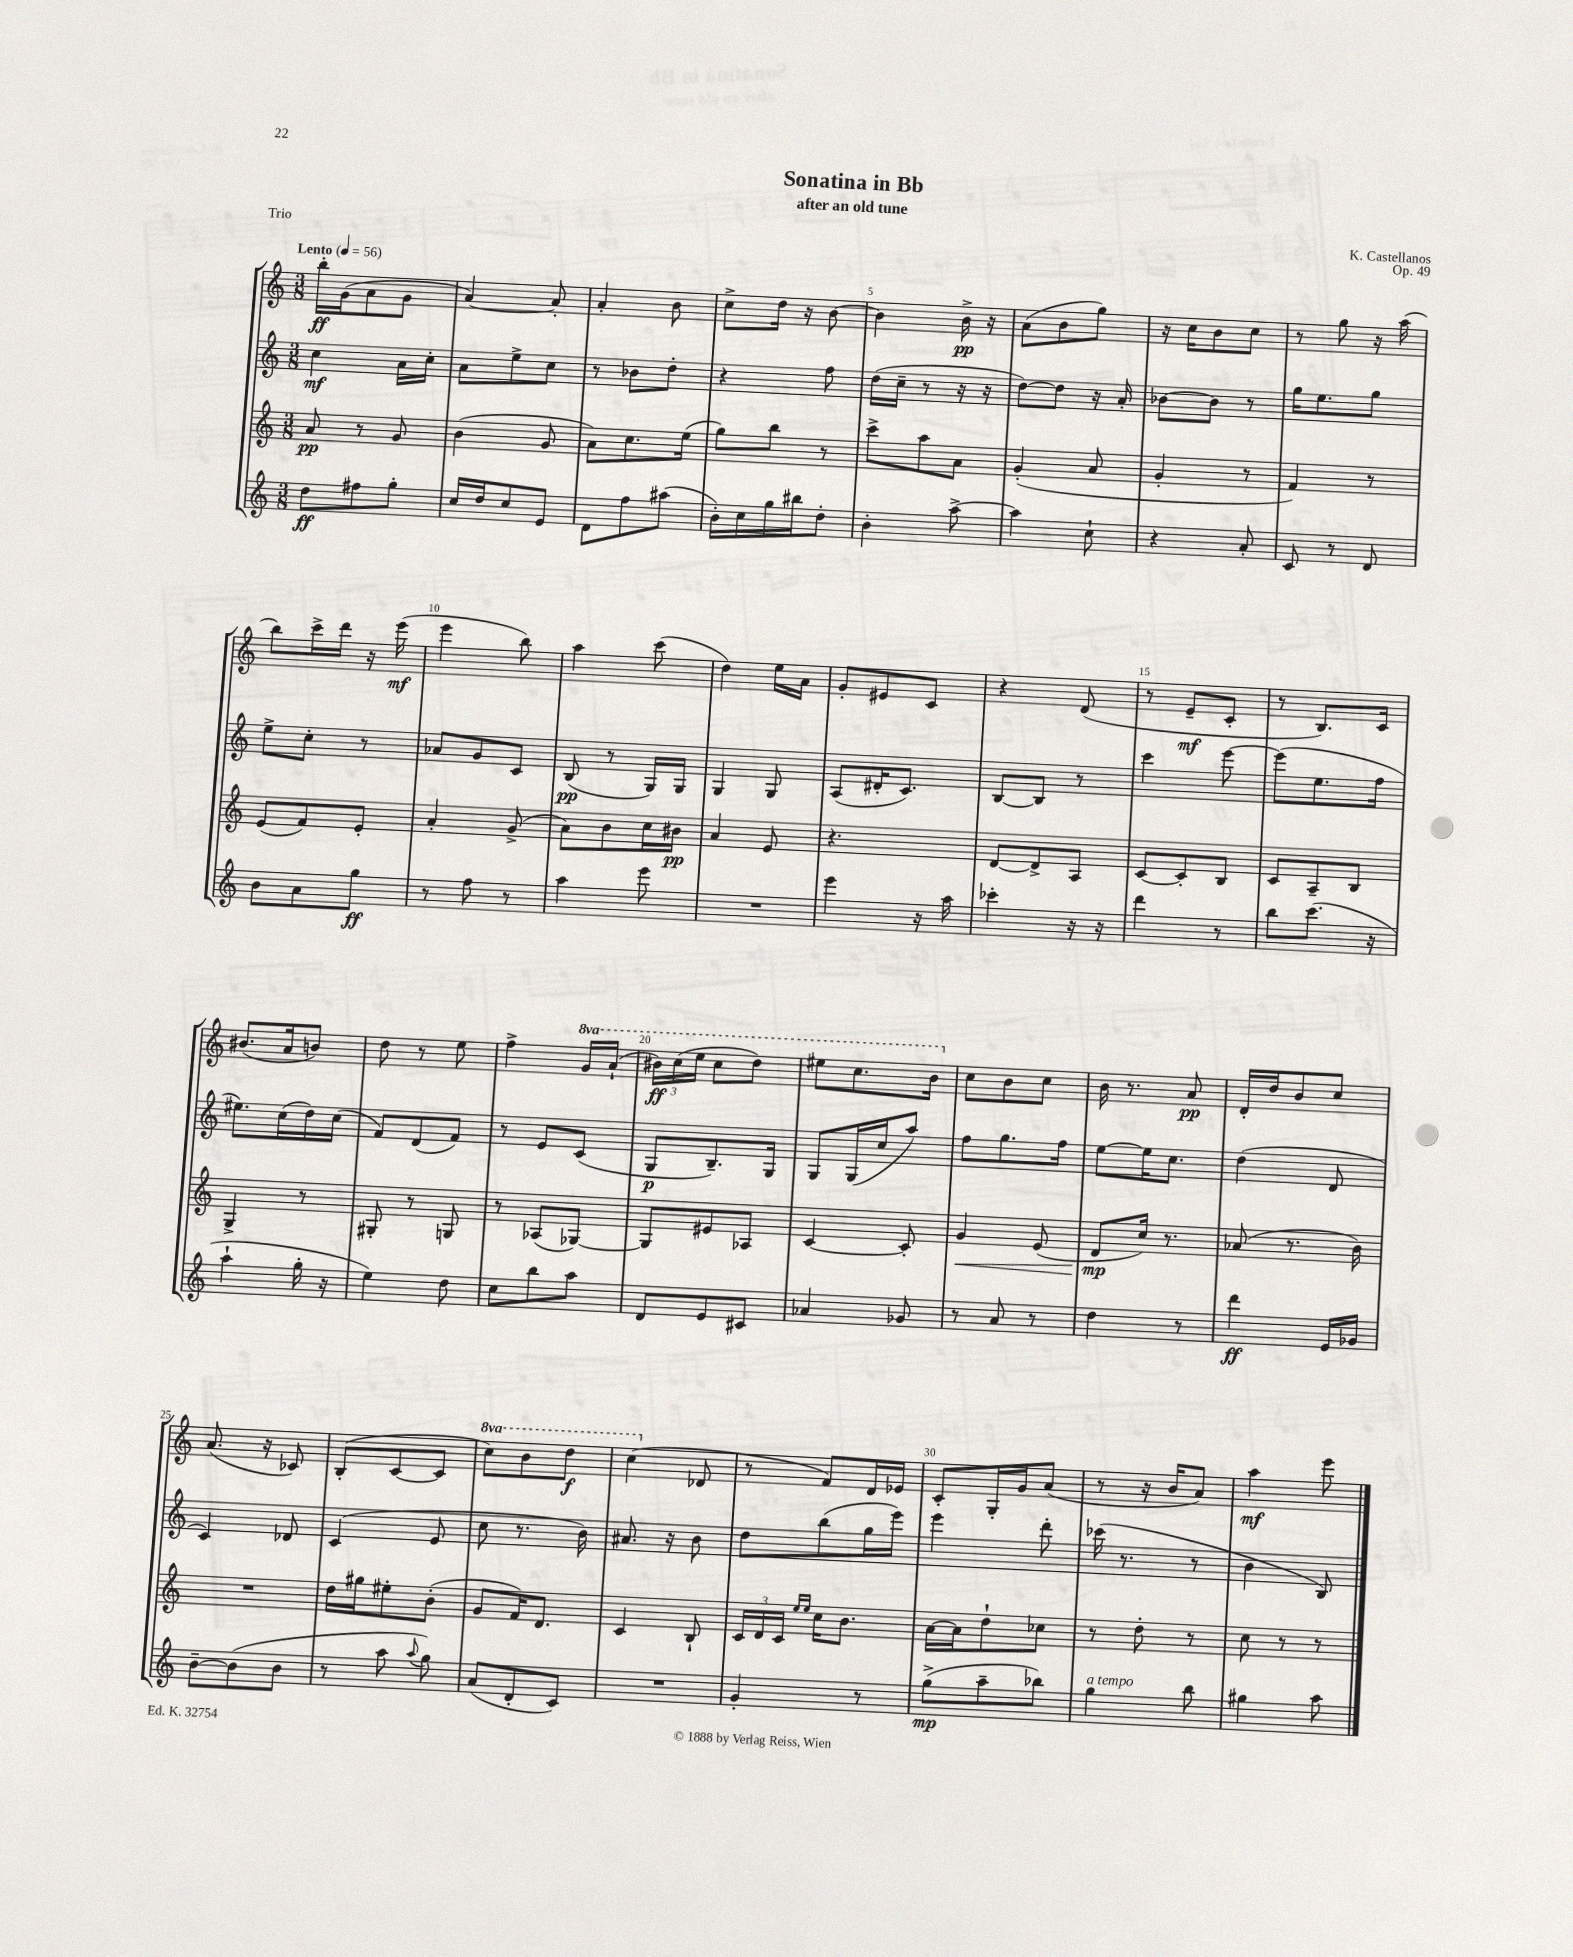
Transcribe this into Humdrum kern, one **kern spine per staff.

**kern	**kern	**kern	**kern
*staff4	*staff3	*staff2	*staff1
*clefG2	*clefG2	*clefG2	*clefG2
*k[]	*k[]	*k[]	*k[]
*M3/8	*M3/8	*M3/8	*M3/8
*MM56	*MM56	*MM56	*MM56
8dd	8a	4cc	16bb'
.	.	.	(16g
8ff#	8r	.	8a
8gg'	8g	16a	8g
.	.	16cc'	.
=	=	=	=
16cc	(4b	8a	[4a)
16dd	.	.	.
8cc	.	8ee^	.
8e	8g	8cc	8a']
=	=	=	=
8d	8a)	8r	4a'
8ff	8.cc	8b-	.
(8aa#	.	8dd'	8b
.	(16ee	.	.
=	=	=	=
16b')	8gg)	4r	8cc^
16cc	.	.	.
16gg	8bb	.	16dd
16bb#	.	.	16r
8dd'	8r	8ff	[8b
=	=	=	=
4b'	8ccc^	(16dd	4b]
.	.	16cc~	.
.	8aa	8r	.
[8aa^	8a	16r	16b^
.	.	16r	16r
=	=	=	=
4aa]	(4g'	[8dd)	(8a
.	.	8dd]	8b
8cc`	8a	16r	8gg)
.	.	16a'	.
=	=	=	=
4r	4g'	[8b-	16r
.	.	.	16cc
.	.	8b-]	8b
8a'	8r	8r	8cc
=	=	=	=
8c	4f)	16gg	8r
.	.	8.ee	.
8r	.	.	8gg
8d	8r	8gg	16r
.	.	.	(16aa
=	=	=	=
8b	(8e	8ee^	8bb)
8a	8f)	8cc'	16ccc^
.	.	.	16ddd
8gg	8e'	8r	16r
.	.	.	(16eee
=	=	=	=
8r	4a'	8a-	4eee
8ff	.	8g	.
8r	(8g^	8c	8bb)
=	=	=	=
4aa	8a)	(8B	4aa
.	8b	8r	.
8eee	16cc	16G)	(8ccc
.	16b#	16G	.
=	=	=	=
4.r	4a	4G	4dd)
.	8e	8G	16ee
.	.	.	16a
=	=	=	=
4eee	4.r	(8A	8g'
.	.	16d#'	8e#
.	.	8.c)	.
16r	.	.	8c
16aa	.	.	.
=	=	=	=
4ccc-'	[8d	[8B	4r
.	8d^]	8B]	.
16r	8A	8r	(8d
16r	.	.	.
=	=	=	=
4ddd	[8c	4ccc	8r
.	8c']	.	8e~
8r	8B	[8eee	8c'
=	=	=	=
8bb	8c	(8eee]	8r
(8.ccc	8A~	8.ee	8.B)
.	8B	.	.
16r	.	16ff	16c
=	=	=	=
4aa`	4G^	8.ee#)	(8.b#
.	.	(16cc	16a
16gg'	8r	16dd)	8b)
16r	.	(16cc	.
=	=	=	=
4ee)	8G#'	8f)	8dd
.	8r	(8d	8r
8dd	8G	8f)	8ee
=	=	=	=
8cc	8r	8r	4ff^
8bb	(8A-	8e	.
8aa	[8G-)	(8c	16gg
.	.	.	(16aa`
=	=	=	=
8d	8G-]	8G	24bb#)
.	.	.	(24ccc
.	.	.	24eee
8e	8e#	8.B~)	8ccc
8c#	8A-	.	8ddd)
.	.	16G	.
=	=	=	=
4a-	[4c	8G	8eee#
.	.	(16G	8.ccc
.	.	16cc	.
8g-	8c']	8aa)	.
.	.	.	16bb
=	=	=	=
8r	4g	8ff	8cc
8a	.	8.gg	8b
8r	(8e	.	8cc
.	.	16ff	.
=	=	=	=
4dd	8d	[8ee	16b
.	.	.	8.r
.	16cc)	16ee]	.
.	8.r	8.cc	.
8r	.	.	8a
=	=	=	=
4ddd	(8a-	(4dd	16d'
.	.	.	16dd
.	8.r	.	8b
16e	.	8d	8cc
16g-	16b)	.	.
=	=	=	=
[8b~	4.r	4c)	(8.a
(8b]	.	.	.
.	.	.	16r
8b	.	8d-	8c-)
=	=	=	=
8r	16dd	(4c	(8B'
.	16gg#	.	.
8aa	8ee#'	.	[8c
8qqaa	.	.	.
8gg)	(8b'	8e	8c]
=	=	=	=
(8a	8g	8cc	8ccc)
8d'	16f)	8.r	8bb
.	8.d	.	.
8c)	.	.	8ddd
.	.	16b)	.
=	=	=	=
4.r	4c	8.a#	(4ccc
.	.	16r	.
.	8B`	8b	8d-
=	=	=	=
4g'	24c	8dd	8r
.	24d	.	.
.	24c	.	.
.	16qqee	.	.
.	16qqee	.	.
.	16cc	(8bb	8f)
.	8.b	.	.
8r	.	16gg	16d
.	.	16eee)	16e-
=	=	=	=
(8gg^	[16a	4eee	8c'
.	16a]	.	.
8aa~	8dd`	.	16G'
.	.	.	16g
8bb-)	8cc-	8ddd'	(8a
=	=	=	=
4gg	8r	(16ccc-	8r
.	.	8.r	.
.	8dd'	.	16r
.	.	.	16b
8bb	8r	8r	8a)
=	=	=	=
4gg#	8cc	4b	4aa
.	8r	.	.
8aa	8r	8B)	8eee
==	==	==	==
*-	*-	*-	*-
